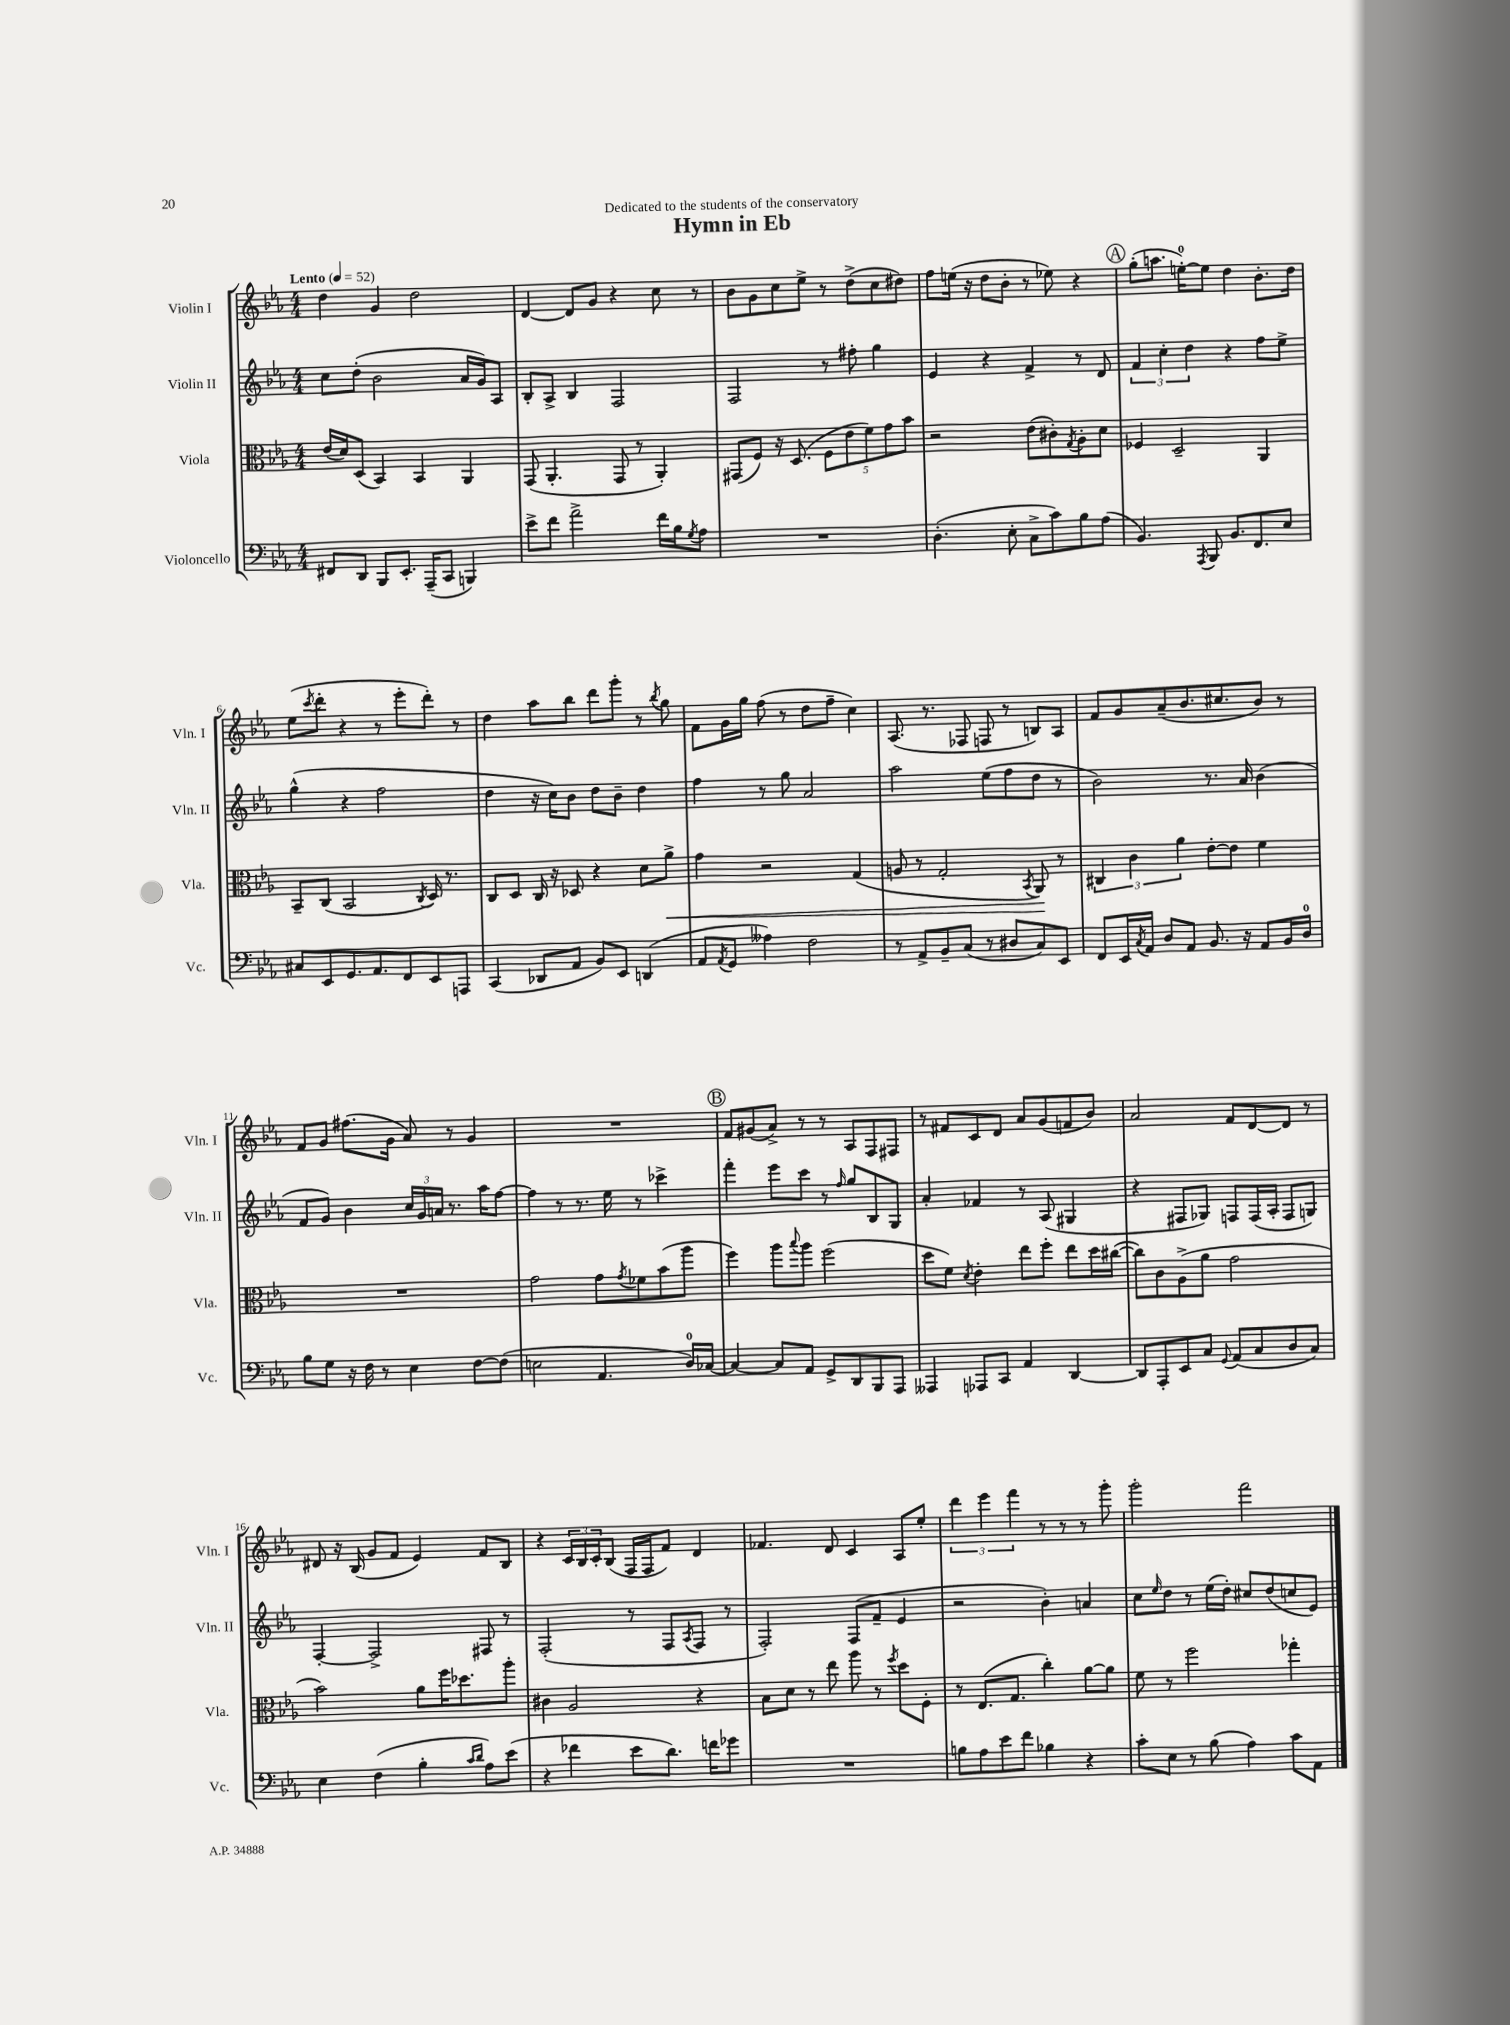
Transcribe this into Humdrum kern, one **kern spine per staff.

**kern	**kern	**kern	**kern
*staff4	*staff3	*staff2	*staff1
*clefF4	*clefC3	*clefG2	*clefG2
*k[b-e-a-]	*k[b-e-a-]	*k[b-e-a-]	*k[b-e-a-]
*M4/4	*M4/4	*M4/4	*M4/4
*MM52	*MM52	*MM52	*MM52
8FF#	(16e-	8cc	4dd
.	16d)	.	.
8DD	(8D	(8dd'	.
8BBB-	4BB-)	2b-	4g
8.EE-'	.	.	.
.	4BB-	.	2dd
(16AAA-~	.	.	.
8CC	.	.	.
4BBB)	4AA-	16a-	.
.	.	16g)	.
.	.	8A-	.
=	=	=	=
8e-^	(8GG	8B-'	[4d
8f	4.AA-'	8A-^	.
2a-^	.	4B-	8d]
.	.	.	8g
.	8GG	2F	4r
.	8r	.	.
16f	4AA-')	.	8cc
16B-	.	.	.
8qG	.	.	.
8A-	.	.	8r
=	=	=	=
1r	(8GG#	2F	8b-
.	8F)	.	8g
.	16r	.	8cc
.	(8.D	.	.
.	.	.	8ee-^
.	10F	8r	8r
.	10e-	.	.
.	.	8ff#'	(8dd^
.	10f)	.	.
.	.	4gg	8cc
.	10g	.	.
.	.	.	8dd#)
.	10b-	.	.
=	=	=	=
(4.D'	2r	4e-	8ff
.	.	.	(16ee
.	.	.	16r
.	.	4r	8dd
8E-'	.	.	8b-'
8C^	(8e-	4f^	8r
8c)	8c#')	.	8ee-)
.	8qG	.	.
8B-	8A-'	8r	4r
(8A-	8d	8d	.
=	=	=	=
4.BB-)	4F-	6f	(8gg'
.	.	.	8.aa
.	.	6cc'	.
.	2D~	.	.
.	.	.	[16ee')
.	.	6dd	.
8qAAA-	.	.	.
8BBB-	.	.	8ee]
8.BB-	.	4r	4dd
8.FF	.	.	.
.	4AA-	8ff	8.b-'
8E-	.	8ee-^	.
.	.	.	16dd
=	=	=	=
8C#	8BB-~	(4gg^^	(8ee-
.	.	.	8qccc
8EE-	(8C	.	8ddd'
8.GG	2BB-	4r	4r
8.AA-	.	.	.
.	.	2ff	8r
8FF	.	.	8eee-'
.	8qC	.	.
8EE-	16D)	.	8ddd')
.	8.r	.	.
8AAA	.	.	8r
=	=	=	=
(4CC	8C	4dd	4dd
.	8D	.	.
8DD-	16C	16r	8aa-
.	16r	16cc)	.
8AA-	8D-	8b-	8bb-
8BB-)	4r	8dd	8ddd
8EE-	.	8b-~	8ggg'
(4DD	8d	4dd	8r
.	.	.	8qbb-
.	8a-^	.	8gg
=	=	=	=
8AA-	4g	4ff	8f
8qAA-	.	.	.
8GG	.	.	16g
.	.	.	16gg
4A--)	2r	8r	(8ff
.	.	8gg	8r
2F	.	2a-	8dd
.	.	.	8ff~
.	(4G	.	4cc)
=	=	=	=
8r	8A	2aa-	(8.A-
8AA-^	8r	.	.
.	.	.	8.r
8BB-~	2G'	.	.
(8C	.	.	8F-
8r	.	(8ee-	8F
8D#	.	8ff	8r
.	8qBB-	.	.
8C)	8AA-)	8dd	8B)
8EE-	8r	8r	8A-
=	=	=	=
8FF	6C#	2b-)	8f
16EE-	.	.	8g
.	6c	.	.
8qC	.	.	.
16AA-	.	.	.
8D	.	.	(8a-~
.	6a-	.	.
8AA-	.	.	8.b-
8.BB-	[8e-'	8.r	.
.	.	.	8.cc#
.	8e-]	.	.
16r	.	16a-	.
8AA-	4f	(4b-	8b-)
16BB-	.	.	8r
16D	.	.	.
=	=	=	=
8B-	1r	8f	8f
8G	.	8g)	8g
16r	.	4b-	(8.ff#
16F	.	.	.
8r	.	.	.
.	.	.	16g
4E-	.	24cc	8a-)
.	.	24g	.
.	.	24a	.
.	.	8.r	8r
[8F	.	.	4g
.	.	16aa-	.
(8F]	.	[8ff	.
=	=	=	=
2E	2g	4ff]	1r
.	.	8r	.
.	.	8.r	.
4.AA-	8g	.	.
.	.	16ee-	.
.	8qg	.	.
.	8f-	8r	.
.	(8b-	4ccc-^	.
16D)	8aa-	.	.
[16C-	.	.	.
=	=	=	=
4C-_	4ff)	4fff'	8f
.	.	.	(8g#
8C-]	8aa-	8eee-	8a-^)
.	8qqbb-	.	.
8AA-	8aa-	8ccc	8r
8GG^	(2ff	8r	8r
.	.	16qqff	.
8DD	.	8gg	8A-
8BBB-	.	8B-	8F
8AAA-	.	8G	8F#
=	=	=	=
4AAA--	8dd	4a-'	8r
.	8f)	.	8f#
.	8qd	.	.
8AAA-	4e-'	4f-	8c
8CC	.	.	8d
4AA-	8ee-	8r	8a-
.	8ff'	(8A-	(8g
[4DD	8ee-	4G#	8f
.	16dd	.	8b-)
.	([16cc#	.	.
=	=	=	=
8DD]	8cc#])	4r	2a-
8AAA-'	8c	.	.
8EE-	(8A-^	8F#	.
8C	8a-	8G-)	.
8qqGG	.	.	.
(8AA-	2g	8F	8f
8C	.	(16F	[8d
.	.	16A-'	.
8D	.	8F	8d]
8C)	.	8G)	8r
=	=	=	=
4E-	2b-)	[4F'	8d#
.	.	.	16r
.	.	.	(16B-
(4F	.	2F^]	8g
.	.	.	8f
4B-'	8a-	.	4e-)
.	16ff	.	.
.	8.dd-	.	.
16qqc	.	.	.
16qqd	.	.	.
8A-)	.	8F#	8f
(8e-	8aa-'	8r	8B-
=	=	=	=
4r	4c#	(2F'	4r
4f-	2A-	.	24c
.	.	.	24B-
.	.	.	24c'
.	.	.	(8B-
8e-	.	8r	16F
.	.	.	16F
8.d)	.	8F	8f)
.	.	8qA-	.
.	4r	8F	4d
16f	.	.	.
8g-	.	8r	.
=	=	=	=
1r	8B-	2F')	4.f-
.	8d	.	.
.	8r	.	.
.	8ee-	.	8d
.	8aa-	(8F	4c
.	8r	8f~	.
.	8qff	.	.
.	8dd	4e-	8A-
.	8F'	.	8ee-'
=	=	=	=
8B	8r	2r	6ddd
8A-	(8.E-	.	.
.	.	.	6eee-
8e-	.	.	.
.	8.G	.	.
.	.	.	6fff
8f	.	.	.
4B-	4cc')	4b-')	8r
.	.	.	8r
4r	[8a-	4a	8r
.	8a-]	.	8ggg'
=	=	=	=
8c'	8f	8cc	2ggg'
.	.	16qqee-	.
8E-	8r	8dd	.
8r	2ff	8r	.
(8B-	.	(16ee-	.
.	.	16dd')	.
4A-)	.	8cc#	2fff
.	.	(8dd	.
8c	4gg-'	8cc	.
8AA-	.	8e-)	.
==	==	==	==
*-	*-	*-	*-
